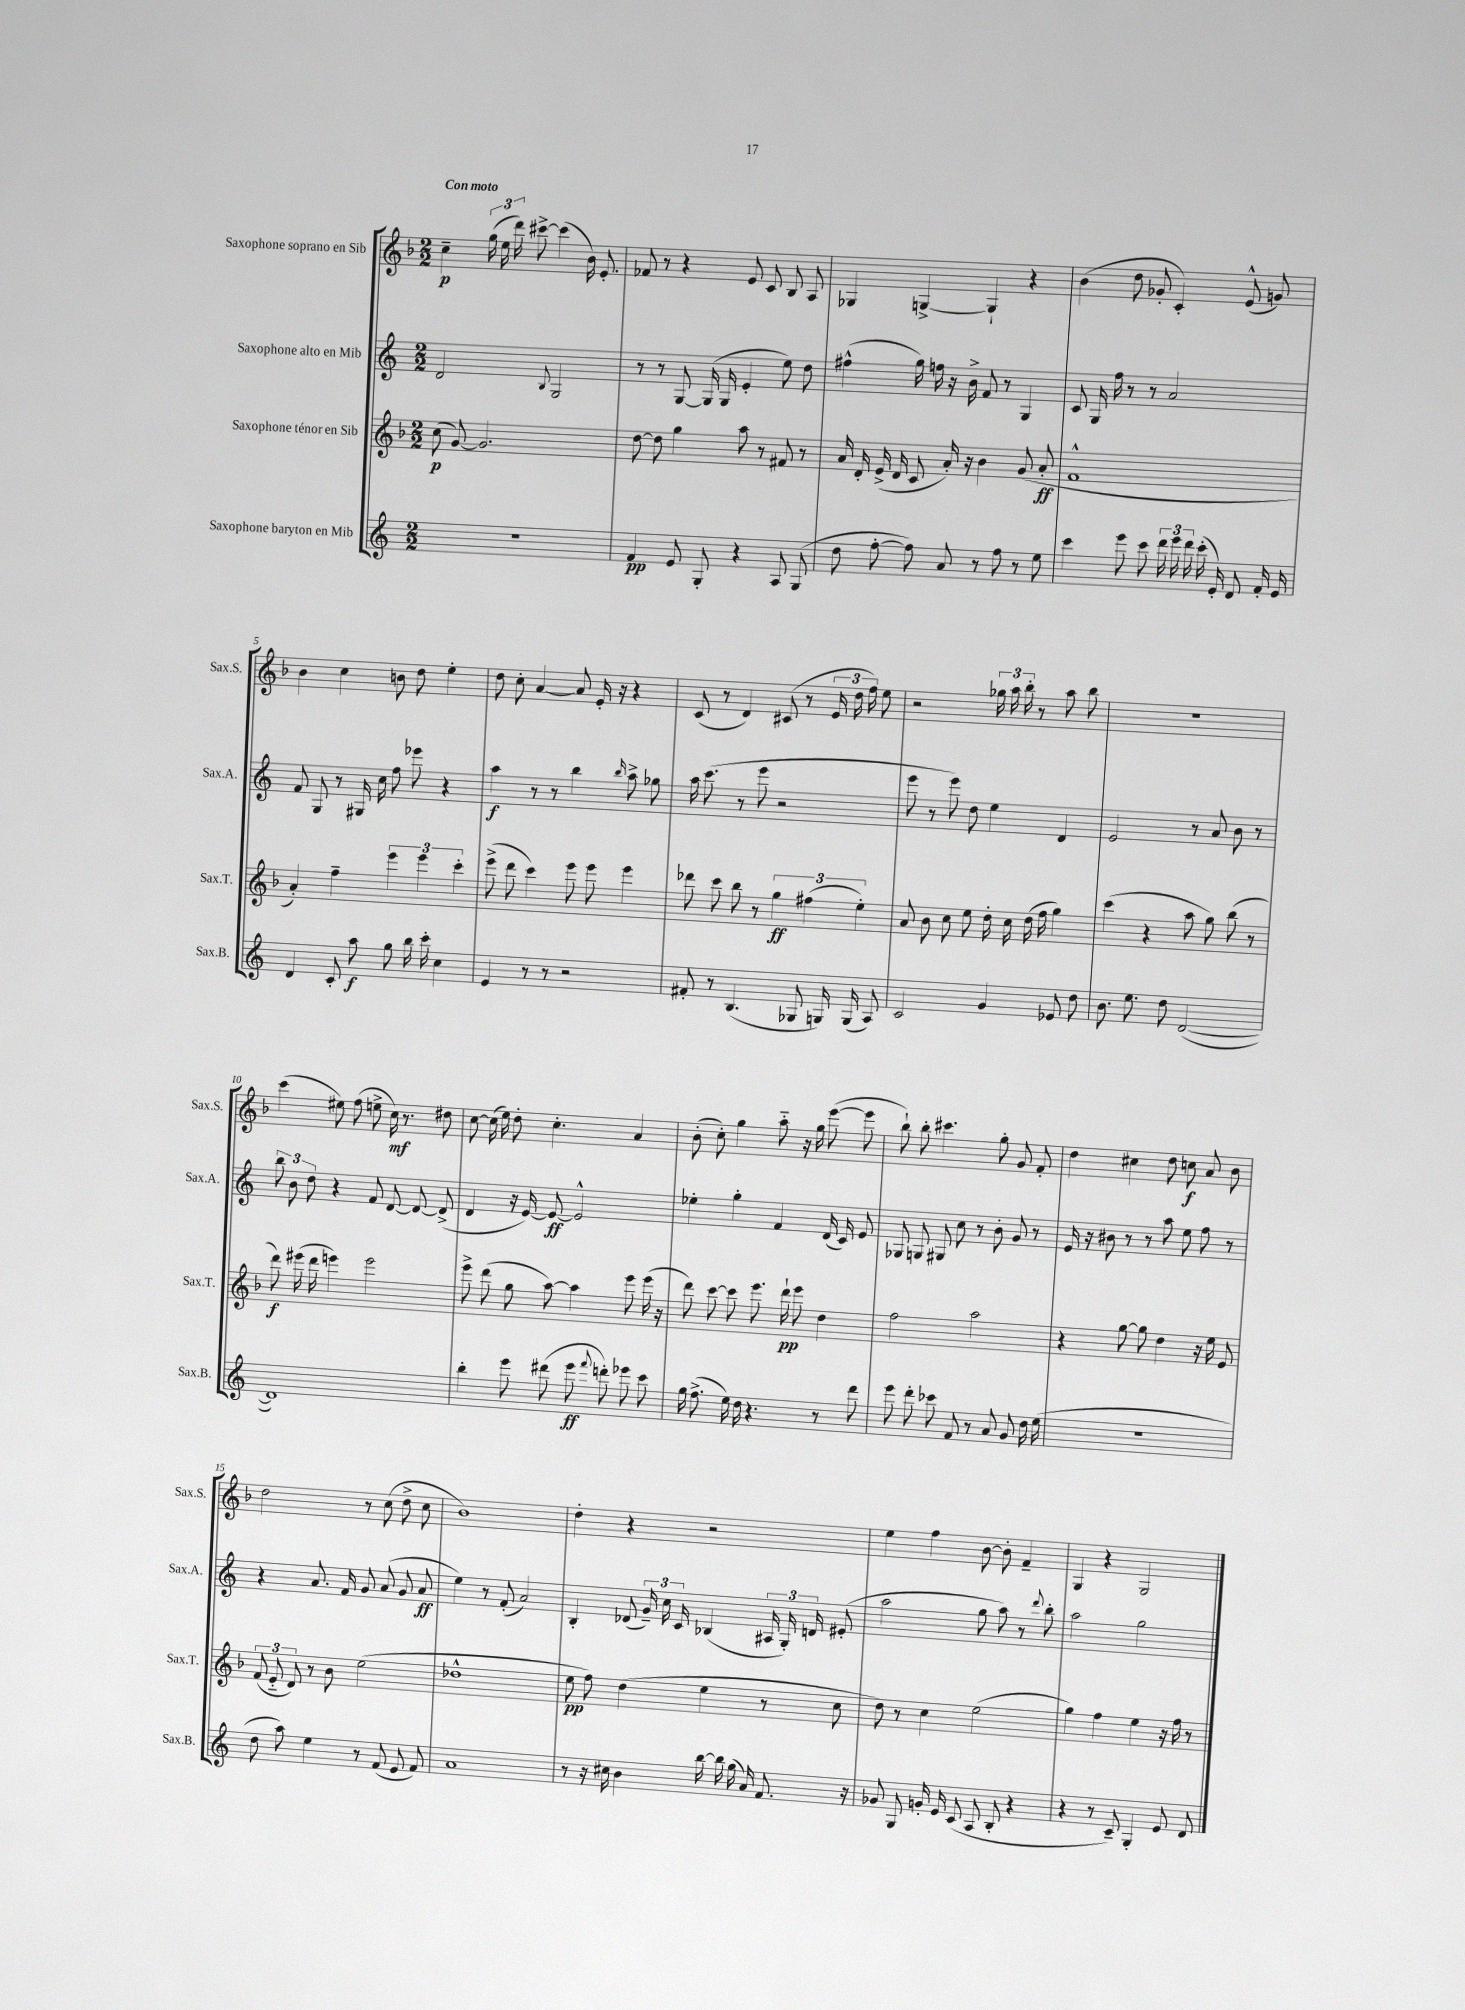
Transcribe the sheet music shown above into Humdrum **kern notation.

**kern	**kern	**kern	**kern
*staff4	*staff3	*staff2	*staff1
*clefG2	*clefG2	*clefG2	*clefG2
*k[]	*k[b-]	*k[]	*k[b-]
*M2/2	*M2/2	*M2/2	*M2/2
1r	(8cc	2d	4cc~
.	[8g)	.	.
.	2.g]	.	(24gg
.	.	.	24ee
.	.	.	24ddd)
.	.	.	[8ccc#^
.	.	8qqB	.
.	.	2G	(4ccc#]
.	.	.	16b-)
.	.	.	8.e'
=	=	=	=
4f	[8dd	8r	8f-
.	8dd]	8r	8r
8e	4gg	[8G	4r
8G'	.	(16G]	.
.	.	16G	.
4r	8aa	4e'	8e
.	8r	.	8c
8A	8f#	8ee)	8B-
(8G	8r	8dd	8A
=	=	=	=
8dd	16a	(4ff#^^	4G-
.	16d'	.	.
[8ff'	(16e^	.	.
.	16d	.	.
8ff])	8c	16gg)	[4G^
.	.	16ff	.
8a	16a')	16r	.
.	16r	16b^	.
8r	4b-	8f	4G`]
8ff	.	8r	.
8r	(8g	4G	4r
8ee	8a'	.	.
=	=	=	=
4ccc	1f^^	8c	(4b-
.	.	16G	.
.	.	16ff	.
8eee	.	8r	8dd
8ccc	.	8r	8g-'
24ddd	.	2a	4c')
24eee	.	.	.
24ddd	.	.	.
(16ccc'	.	.	.
16e')	.	.	.
8d	.	.	(8e^^
16f'	.	.	8g)
16e	.	.	.
=	=	=	=
4d	4a')	8f	4b-
.	.	8G	.
8c'	4ff~	8r	4cc
8aa	.	16G#	.
.	.	16cc	.
8gg	6eee	8ff	8b
16bb	.	8eee-	8dd
.	6eee	.	.
16ccc'	.	.	.
4cc	.	4r	4ee'
.	6ccc'	.	.
=	=	=	=
4e	(8eee^	4aa	8dd
.	8ddd	.	8cc'
8r	4ccc)	8r	[4a
8r	.	8r	.
2r	8eee	4bb	8a]
.	8eee	.	16e'
.	.	.	16r
.	.	16qqbb	.
.	4eee	8aa^	4r
.	.	8gg-	.
=	=	=	=
8f#'	8ddd-	16aa	(8c
.	.	(8.ccc	.
8r	8ccc	.	8r
(4.B	8bb-	8r	4d)
.	8r	8eee	.
.	6gg	2r	(8c#
8G-	.	.	8r
.	(6ff#	.	.
16G)	.	.	24e
.	.	.	24dd
(16G	.	.	.
.	6ee')	.	24ff)
8A)	.	.	8ee
=	=	=	=
2c	8a	8eee	2r
.	8b-	8r	.
.	8cc	8eee)	.
.	8ee	8dd	.
4g	16dd'	4ee	24gg-
.	.	.	24aa
.	16cc	.	.
.	.	.	24bb-'
.	(16dd	.	8r
.	16ff	.	.
8e-	4gg)	4d	8aa
8dd	.	.	8bb-
=	=	=	=
8.b	(4ccc	2e	1r
8.ee	.	.	.
.	4r	.	.
8dd	.	.	.
([2d	8aa	8r	.
.	8gg)	8a	.
.	(8bb-	8b	.
.	8r	8r	.
=	=	=	=
1d])	8ddd)	12bb	(4ccc
.	.	12b	.
.	(16eee#	.	.
.	.	12dd	.
.	16ddd	.	.
.	4eee)	4r	8ee#)
.	.	.	(8ff
.	2eee	8f	8ee^
.	.	[8d	16cc)
.	.	.	8.r
.	.	8d_	.
.	.	(8d^]	8dd#
=	=	=	=
4bb'	8eee^	4d	[8cc
.	(8ddd	.	(16cc]
.	.	.	16ee)
8eee	8gg	16r	8dd'
.	.	[16e)	.
(8ddd#	[8aa)	8e_	4.cc'
8eee	4aa]	2e^^]	.
8qqfff	.	.	.
8ddd')	.	.	.
8eee-	8eee	.	4a
8ccc	(16eee	.	.
.	16r	.	.
=	=	=	=
16gg	8ddd)	4ee-'	(8b-'
(8.ff^	.	.	.
.	[8ccc	.	8cc')
16ee)	8ccc]	4gg'	4gg
16dd	.	.	.
4.r	8.eee	.	.
.	.	4f	8aa'~
.	16ddd`	.	.
.	8eee	.	16r
.	.	.	16gg
8r	4dd	(16d	([8eee
.	.	16c)	.
8ddd	.	8e	8eee]
=	=	=	=
8eee	2ff	8G-	8bb-`)
8ddd'	.	8G	8bb-'
8ccc-	.	8G#	4.ccc#
8f	.	8cc	.
8r	2aa	8r	.
8a	.	8b'	8gg'
8g	.	8g	8g
16dd	.	8r	8f'
(16ee	.	.	.
=	=	=	=
1r	4r	16e	4dd
.	.	16r	.
.	.	8b#	.
.	[8gg	8r	4cc#
.	8gg]	8r	.
.	4dd	8aa	8dd
.	.	8ee	8cc
.	16r	8ff	8a
.	16ee	.	.
.	8e	8r	8b-
=	=	=	=
8dd	(12f	4r	2dd
.	12e'~	.	.
8aa)	.	.	.
.	12d)	.	.
4ee	8r	8.a	.
.	8b-	.	.
.	.	16f	.
8r	(2ee	8g	8r
(8f	.	(8a	(8cc
8e	.	8g	8dd^
8f)	.	8a	8cc
=	=	=	=
1a	1dd-^^	4ee)	1b-)
.	.	8r	.
.	.	(8f'	.
.	.	2a)	.
=	=	=	=
8r	8ee	4B'	4dd'
16r	8ff)	.	.
16cc#	.	.	.
4b	(4dd	(8d-	4r
.	.	24g~)	.
.	.	24cc	.
.	.	24c	.
[16bb	4ee	(4B-	2r
16bb]	.	.	.
(16gg	.	.	.
16a)	.	.	.
8.f	8r	24A#	.
.	.	24G')	.
.	.	24d	.
.	8cc	(8e#'	.
16r	.	.	.
=	=	=	=
8g-	8dd)	2aa	4ee
8G	8r	.	.
16g'	4cc	.	4ff
16e	.	.	.
(8c	.	.	.
8A	(2ee	8gg	[8b-
8B'	.	8aa)	8b-']
4r	.	8r	4f~
.	.	8qqddd	.
.	.	8bb'	.
=	=	=	=
4r	4gg)	2aa	4G
8r	4ff	.	4r
8c~)	.	.	.
4G'	4ee	2gg	2G
8e	16r	.	.
.	16ff	.	.
8d	8r	.	.
==	==	==	==
*-	*-	*-	*-
